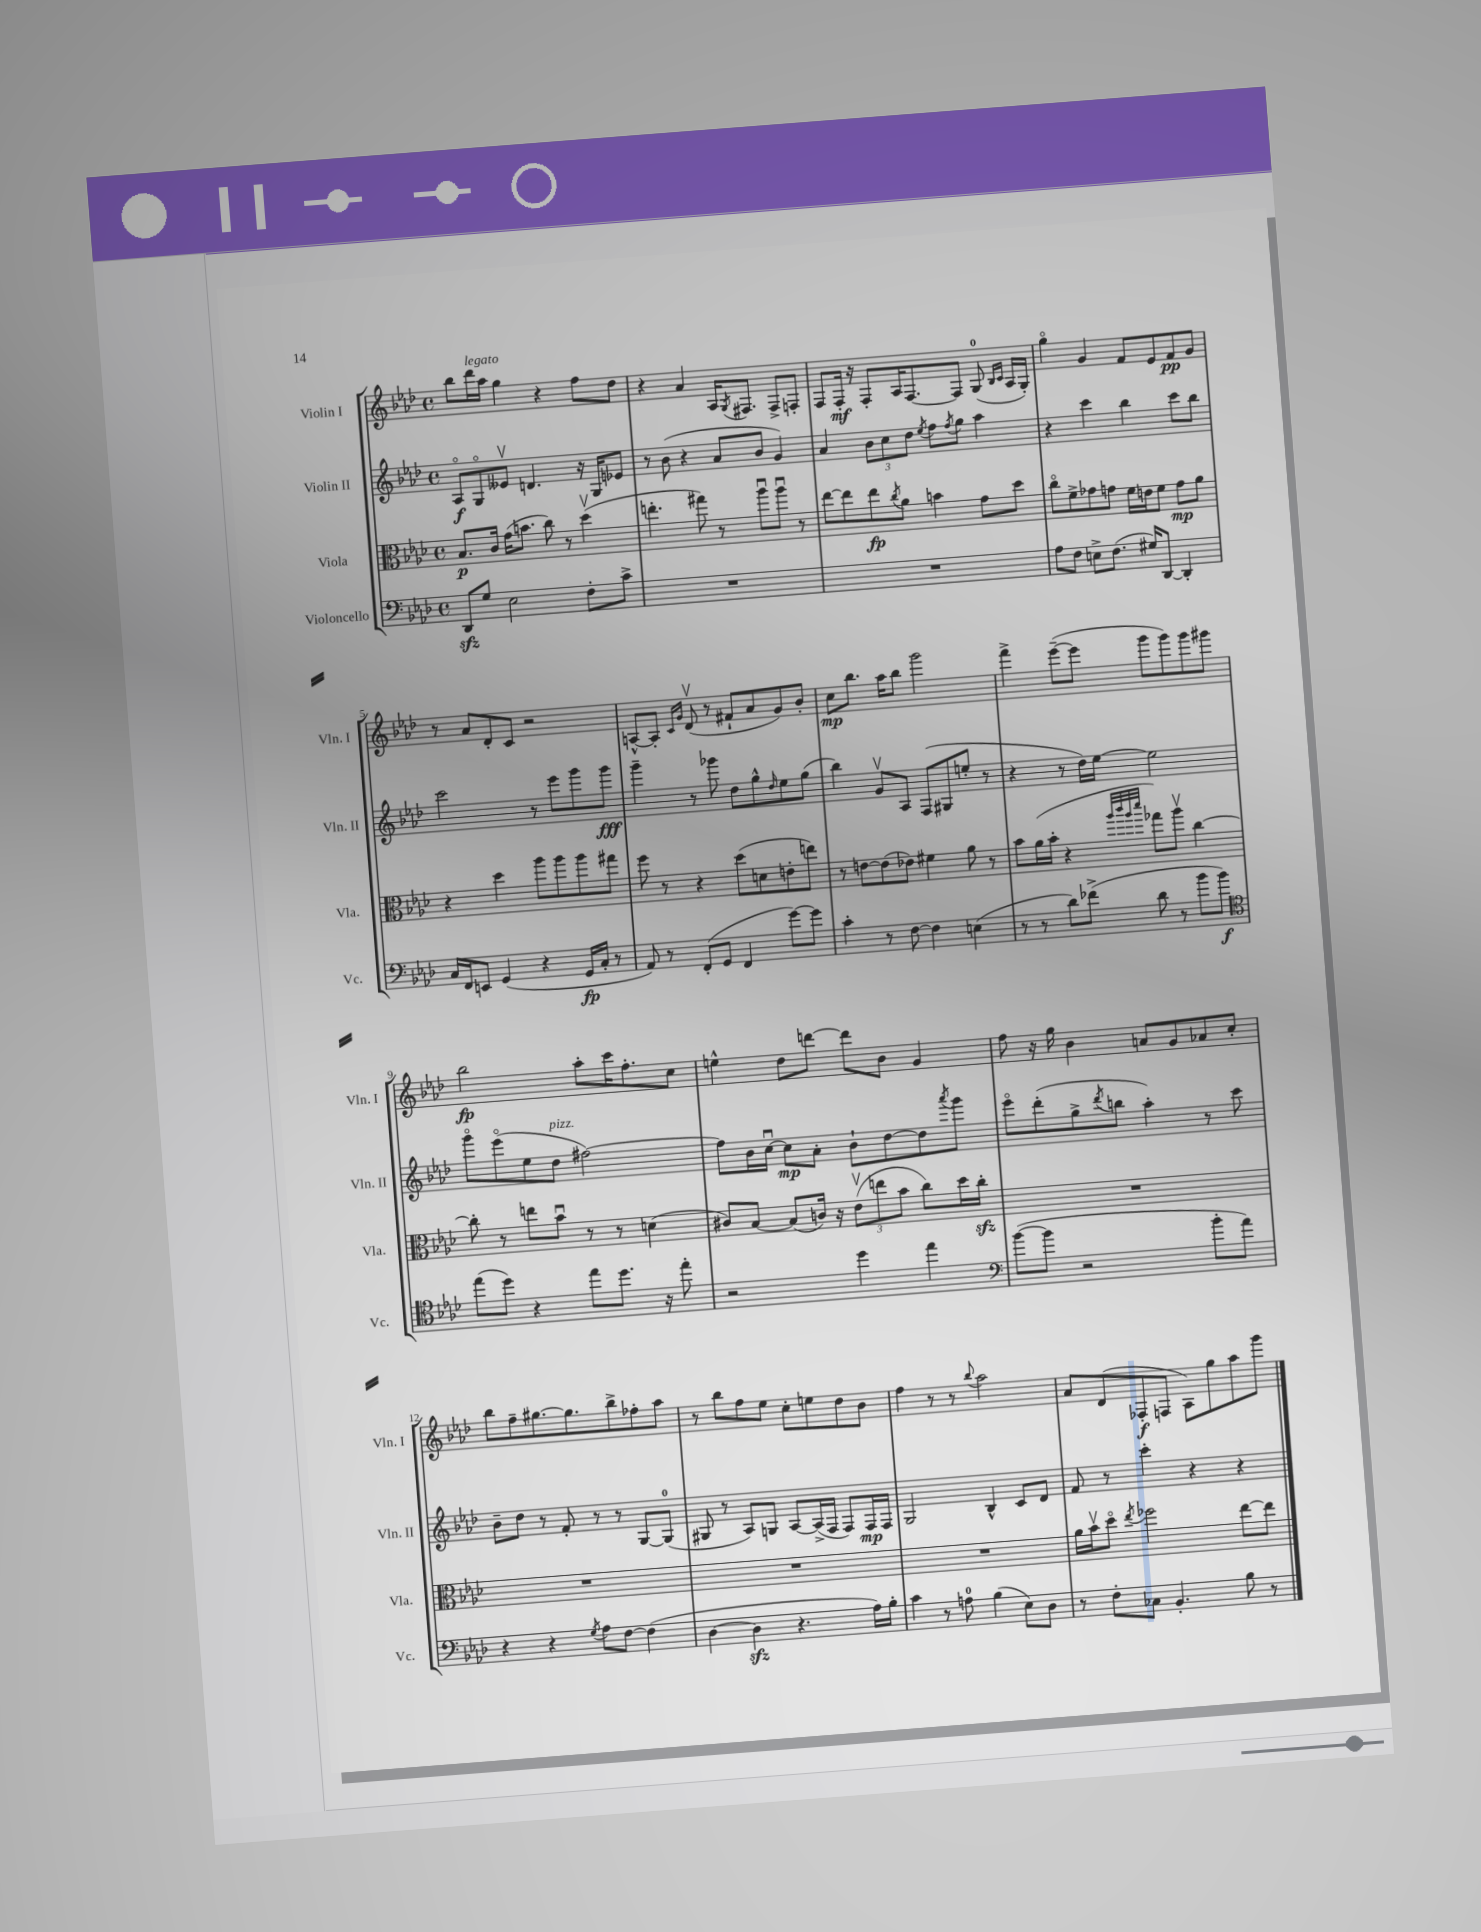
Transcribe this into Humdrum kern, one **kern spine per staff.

**kern	**kern	**kern	**kern
*staff4	*staff3	*staff2	*staff1
*clefF4	*clefC3	*clefG2	*clefG2
*k[b-e-a-d-]	*k[b-e-a-d-]	*k[b-e-a-d-]	*k[b-e-a-d-]
*M4/4	*M4/4	*M4/4	*M4/4
*met(c)	*met(c)	*met(c)	*met(c)
8DD-	8.B-	8A-o	8bb-
8G	.	8Go	16ddd-
.	16c	.	16aa-
2E-	(16g	8e--v	4gg
.	8.b	.	.
.	.	4.d	.
.	8cc)	.	4r
.	8r	.	.
8F'	(4dd-v	16r	8ff
.	.	16G	.
8c^	.	8e-	8dd-
=	=	=	=
1r	4.ee'	8r	4r
.	.	(8b-	.
.	.	4r	4a-
.	8gg#)	.	.
.	8r	8a-	16A-
.	.	.	8qG
.	.	.	8.F#
.	8aa-u	8b-	.
.	8aa-u	4g)	8F#^
.	8r	.	8F'
=	=	=	=
1r	[8ee-	4a-	8F
.	8ee-]	.	16F'
.	.	.	16r
.	8ee-	12b-	8F'
.	.	12cc	.
.	8qcc	.	.
.	8a-	.	16A-
.	.	12dd-	.
.	.	.	[8.F
.	.	8qee-	.
.	4b	8ff	.
.	.	8qff	.
.	.	8gg	8F]
.	8g	4aa-	(8G
.	.	.	16qqB-
.	.	.	16qqc
.	8dd-	.	16A-
.	.	.	16G')
=	=	=	=
8A-	8cco	4r	4ggo
8F	8f^	.	.
8E^	8g-	4ccc	4g
(8.F	8g	.	.
.	16f	4bb-	8f
16G#)	16e	.	.
[8DD-	8f	.	8e-
4DD-']	8g	8ccc	8f
.	8a-	8bb-	8g
=	=	=	=
16C	4r	2ccc	8r
16FF	.	.	.
8EE	.	.	8a-
(4GG	4dd-	.	8d-'
.	.	.	8c
4r	8aa-	8r	2r
.	8aa-	8eee-	.
16GG	8aa-	8ggg	.
16C'	.	.	.
8r	8gg#	8ggg	.
=	=	=	=
8AA-)	8ff	4ggg~	[8A^^
8r	8r	.	8A']
.	.	.	16qqc
.	.	.	16qqg
(8FF'	4r	8r	(8d-v
8GG	.	8ggg-	8r
4FF	(8dd-	8dd-	8f#`
.	8d	8gg^^	8a-
.	.	16qqdd-	.
[8g)	8e'	8ee-	8g)
8g]	8ee)	(8gg	8b-'
=	=	=	=
4c'	8r	4bb-)	8cc
.	[8e	.	8.bb-
8r	(8e]	8gv	.
.	.	.	16aa-
[8F	8e-)	8A-	8bb-
4F]	4f#	(8F	2ggg
.	.	8G#	.
(4E	8a-	8ee'	.
.	8r	8r	.
=	=	=	=
8r	8b-	4r	4fff^
8r	(16a-	.	.
.	16b-'	.	.
8d-)	4r	8r	([8eee-~
(8f-^	.	16dd-)	8eee-]
.	.	[16ee-	.
.	32qqaa-	.	.
.	32qqccc	.	.
.	32qqaa-	.	.
.	32qqddd-	.	.
8d-	8gg-)	2ee-]	8ggg
8r	8aa-v	.	8ggg)
8b-	[4cc	.	8ggg
8b-)	.	.	8ggg#
=	=	=	=
*clefC4	*	*	*
(8ee-	8cc']	8gggo	2bb-
8dd-)	8r	(8eee-o	.
4r	8ee	8ee-	.
.	8b-u	8dd-	.
8ee-	8r	[2ff#)	8aa-'
8.dd-	8r	.	16ccc
.	.	.	8.ff'
.	(4d	.	.
16r	.	.	.
8ee-'	.	.	8cc
=	=	=	=
2r	8c#)	8ff#]	4ee^^
.	[8B-	16b-	.
.	.	[16ccu	.
.	(8B-]	8cc]	8dd-
.	16c)	8a-'	[8ddd
.	16r	.	.
4dd-	(12e-v	8b-`	8ddd]
.	12ee	.	.
.	.	[8dd-	8b-
.	12b-	.	.
4ee-	8cc)	8dd-]	4g
.	.	8qaaa-	.
.	16dd-	8ggg	.
.	16cc'	.	.
=	=	=	=
*clefF4	*	*	*
([8b-	1r	8eee-o	8ff
8b-]	.	(8ddd-'	16r
.	.	.	16gg
2r	.	8gg^	4b-
.	.	8qddd-	.
.	.	8bb	.
.	.	4aa-')	8a
.	.	.	8g
8b-'	.	8r	8a-
8a-)	.	8ccc	8cc'
=	=	=	=
4r	1r	8b-~	8bb-
.	.	8dd-	8ff~
4r	.	8r	[8.gg#
.	.	8f'	.
.	.	.	8.gg#]
8qG	.	.	.
8A-	.	8r	.
[8F	.	8r	8bb-^
(4F]	.	[8G	8ff-'
.	.	(8G]	8aa-
=	=	=	=
[4D-	1r	8G#	8r
.	.	8r	8bb-
4D-]	.	8A-)	8ff
.	.	8G	8ee-
4.r	.	[8A-	8cc'
.	.	(16A-^]	8ee
.	.	16F	.
.	.	8F)	8dd-
16A-)	.	16F	8b-
16B-'	.	16F	.
=	=	=	=
4c	1r	2G	4ff
8r	.	.	8r
8A	.	.	8r
.	.	.	8qqbb-
(4B-	.	4B-^^	2aa-
8E-)	.	8c	.
8D-	.	8d-	.
=	=	=	=
8r	16a-	8f	8a-
.	16b-v	.	.
8F'	8dd-o	8r	(8d-
.	8qee-	.	.
8C-	2ff-	4ccc'	8F-'
4.BB-'	.	.	8F
.	.	4r	8A-)
.	.	.	8gg
8B-	[8ee-	4r	8aa-
8r	8ee-]	.	8ggg
==	==	==	==
*-	*-	*-	*-
